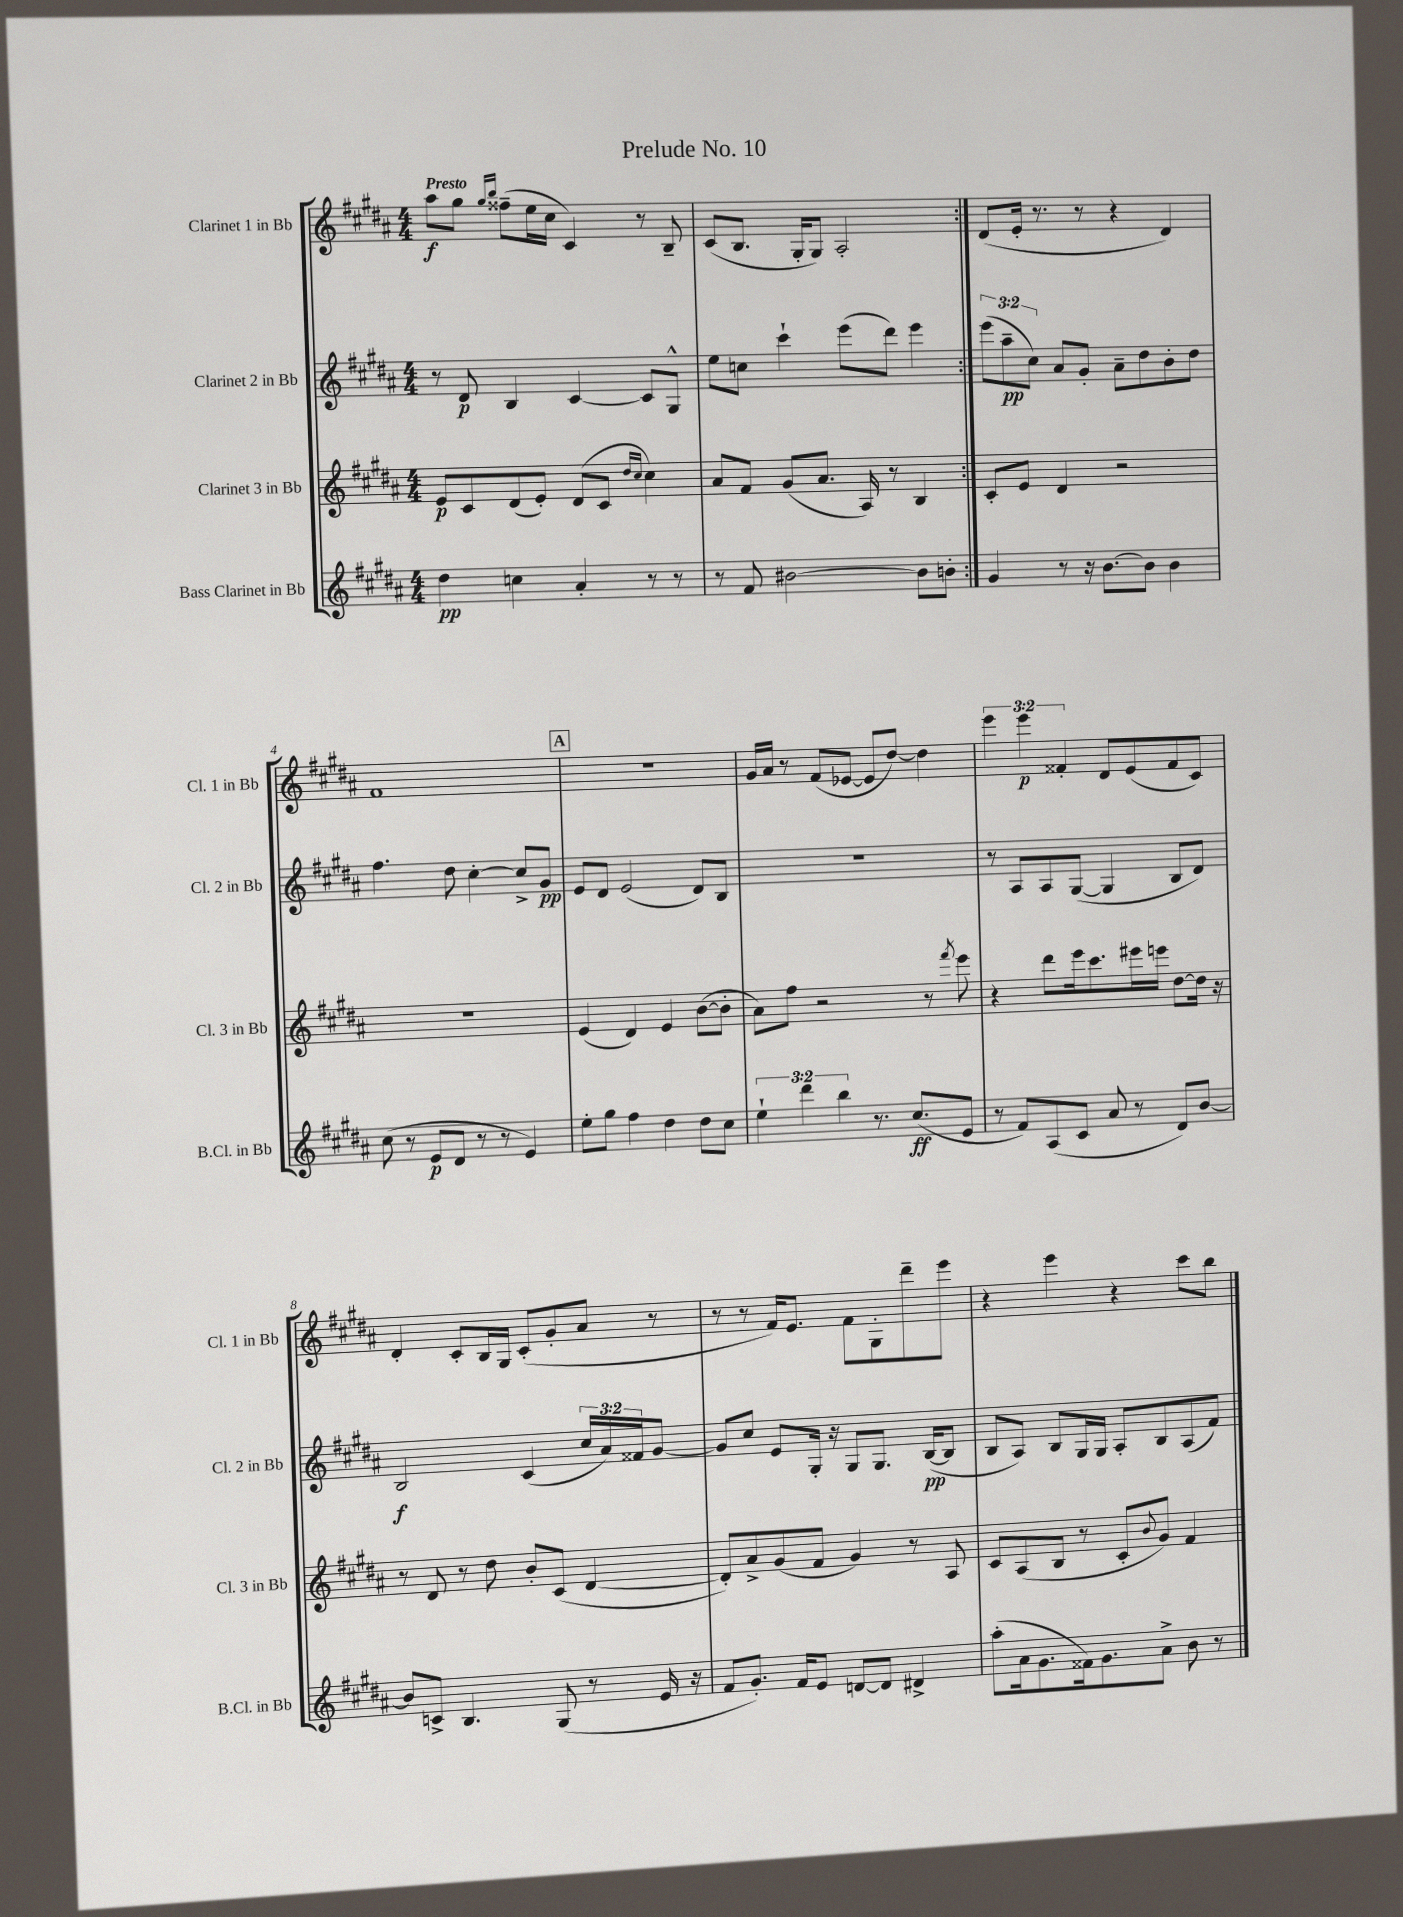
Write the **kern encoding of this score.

**kern	**kern	**kern	**kern
*staff4	*staff3	*staff2	*staff1
*clefG2	*clefG2	*clefG2	*clefG2
*k[f#c#g#d#a#]	*k[f#c#g#d#a#]	*k[f#c#g#d#a#]	*k[f#c#g#d#a#]
*M4/4	*M4/4	*M4/4	*M4/4
4dd#\	8e/L	8r	8aa#\L
.	8c#/	8d#/	8gg#\J
.	.	.	16qqgg#/LL
.	.	.	16qqbb/JJ
4cc\	(8d#/	4B/	(8ff##~\L
.	8e'/J)	.	16ee\L
.	.	.	16cc#\JJ
4a#'/	(8d#/L	[4c#/	4c#/)
.	8c#/J	.	.
.	16qqdd#/LL	.	.
.	16qqcc#/JJ	.	.
8r	4cc#\)	8c#/]L	8r
8r	.	8G#^^/J	8B~/
=	=	=	=
8r	8a#/L	8ee\L	(8c#/L
8f#/	8f#/J	8cc\J	8.B/J
[2b#\	(8g#/L	4ccc#`\	.
.	.	.	16G#'/LK
.	8.a#/J	.	8G#/J)
.	.	(8eee\L	2A#'/
.	16A#/)	.	.
.	8r	8ddd#\J)	.
8b#\]L	4B/	4eee\	.
8b'\J	.	.	.
=:|!	=:|!	=:|!	=:|!
4g#/	8c#'/L	(12eee\L	(8d#/L
.	.	12aa#~\	.
.	8e/J	.	16e'/Jk
.	.	12cc#\J)	.
.	.	.	8.r
8r	4d#/	8a#/L	.
16r	.	8g#'/J	8r
[8.b\L	.	.	.
.	2r	8a#~\L	4r
8b\]J	.	8dd#\	.
4b\	.	8b'\	4d#/)
.	.	8dd#\J	.
=	=	=	=
(8cc#\	1r	4.ff#\	1f#
8r	.	.	.
8e/L	.	.	.
8d#/J	.	8dd#\	.
8r	.	[4cc#'\	.
8r	.	.	.
4e/)	.	8cc#^/]L	.
.	.	8g#/J	.
=	=	=	=
8ee'\L	(4e/	8e/L	1r
8gg#\J	.	8d#/J	.
4ff#\	4d#/)	(2e/	.
4dd#\	4e/	.	.
8dd#\L	([8b\L	8d#/L)	.
8cc#\J	8b'\]J	8B/J	.
=	=	=	=
6ee`\	8a#\L)	1r	16g#/LL
.	.	.	16a#/JJ
.	8ff#\J	.	8r
6ddd#\	.	.	.
.	2r	.	(8f#/L
6bb\	.	.	.
.	.	.	[8e-/J
8.r	.	.	8e-/]L
.	.	.	[8dd#/J)
(8.cc#/L	.	.	.
.	8r	.	4dd#\]
.	8qfff#/	.	.
8e/J	8eee\	.	.
=	=	=	=
8r	4r	8r	6eee\
8f#/L)	.	8A#/L	.
.	.	.	6eee\
(8A#/	8ddd#\L	8A#/	.
.	.	.	6f##'/
8c#/J	16eee\k	([8G#/J	.
.	8.ccc#\	.	.
8a#/	.	4G#/]	8d#/L
8r	16eee#\L	.	(8e/
.	16eee\JJ	.	.
8d#/L)	[8dd#\L	8B/L	8f##/
[8b/J	16dd#\]Jk	8d#/J)	8c#/J)
.	16r	.	.
=	=	=	=
8b/]L	8r	2B/	4d#'/
8c^/J	8d#/	.	.
4.B/	8r	.	8c#'/L
.	8dd#\	.	16B/L
.	.	.	16G#/JJ
.	8b'/L	(4c#/	(8c#'/L
(8G#/	(8c#/J	.	8g#'/
8r	[4d#/	24cc#/LL	8a#/J
.	.	24a#/)	.
.	.	24f##/J	.
16e/	.	[8g#/J	8r
16r	.	.	.
=	=	=	=
8f#/L	8d#'/]L)	8g#/]L	8r
8.g#'/J)	8a#^/	8cc#/J	8r
.	(8g#/	8e/L	16f#/LK)
16f#/LK	.	.	8.e/J
8e/J	8f#/J	16G#'/Jk	.
.	.	16r	.
[8d/L	4g#/)	8G#/L	8f#\L
8d/]J	.	8.G#/J	8G#'\
4d#^/	8r	.	8ddd#~\
.	.	([16B/LK	.
.	8A#/	8B/]J	8eee\J
=	=	=	=
(8aa#'\L	8c#/L	8B/L	4r
16a#\k	(8A#/	8A#/J)	.
8.g#\	.	.	.
.	8B/J	8B/L	4eee\
16f##\k)	8r	16G#/L	.
8.g#\	.	16G#/JJ	.
.	8c#'/L	8A#'/L	4r
.	8qqb/	.	.
8a#^\J	8g#/J)	8B/	.
8b\	4f#/	(8A#/	8ccc#\L
8r	.	8f#/J)	8bb\J
==	==	==	==
*-	*-	*-	*-
